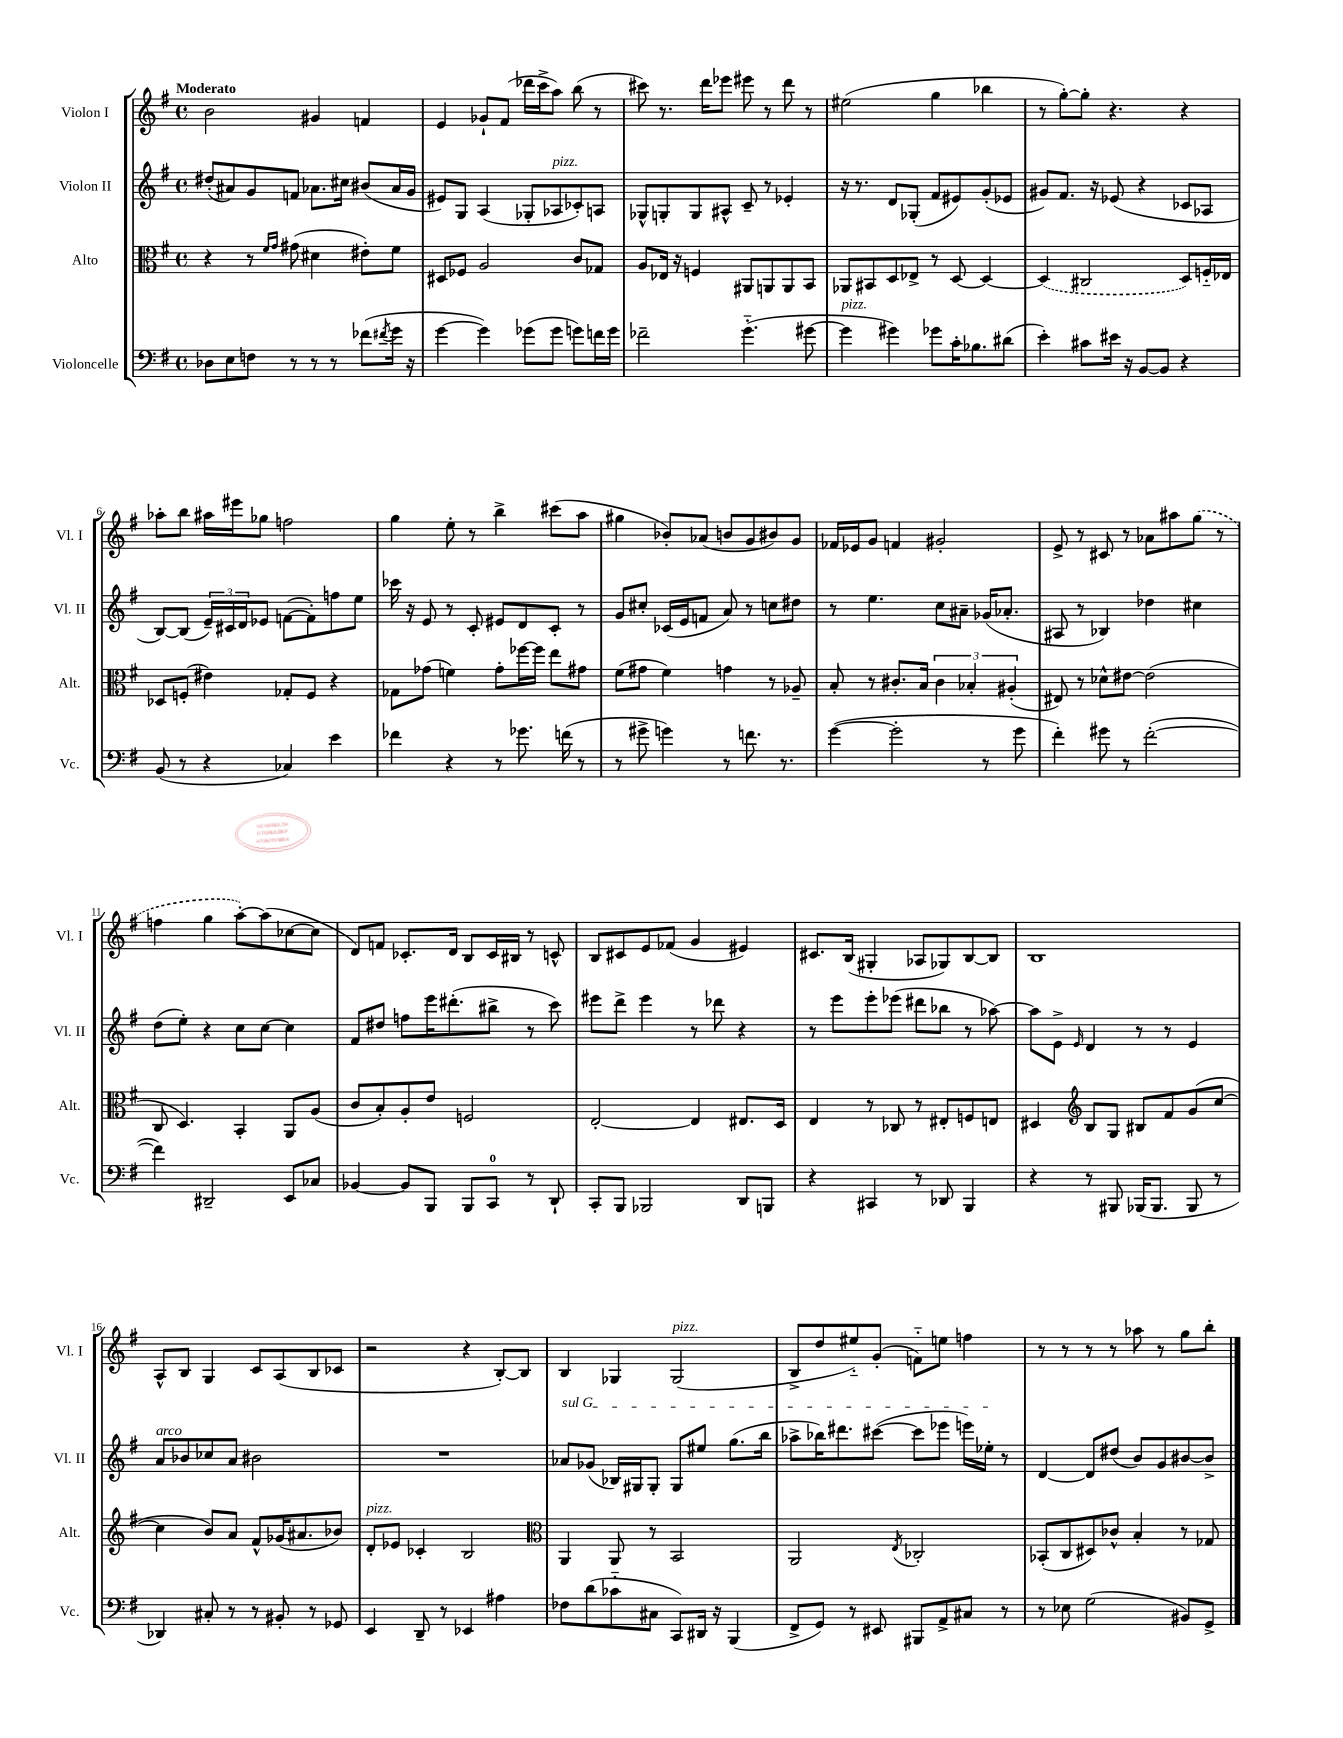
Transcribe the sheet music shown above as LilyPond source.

<<
\new StaffGroup <<
\new Staff = "s0" \with { instrumentName = "Violon I" shortInstrumentName = "Vl. I" } {
    \clef treble \key g \major \defaultTimeSignature \time 4/4 \tempo "Moderato"
    b'2 gis'4 f'4 |
    e'4 ges'8-! fis'8( des'''16 c'''16-> a''8) b''8( r8 |
    cis'''8) r8. d'''16 ees'''8 eis'''8 r8 d'''8 r8 |
    eis''2( g''4 bes''4 |
    r8 g''8~-.) g''8-. r4. r4 |
    aes''8-. b''8 ais''16 eis'''16 ges''8 f''2 |
    g''4 e''8-. r8 b''4-> cis'''8( a''8 |
    gis''4 bes'8-.) aes'8( b'8 g'8 bis'8) g'8 |
    fes'16 ees'16 g'8 f'4 gis'2-. |
    e'8-> r8 cis'8 r8 aes'8 ais''8 \once \slurDashed g''8( r8 |
    f''4 g''4 a''8~-.) a''8( ces''8~ ces''8 |
    d'8) f'8 ces'8.-. d'16 b8 ces'16 bis16 r8 c'8-^ |
    b8 cis'8 e'8 fes'8( g'4 eis'4) |
    cis'8. b16( gis4-. aes8 ges8) b8~ b8 |
    b1 |
    a8-^ b8 g4 c'8 a8( b8 ces'8 |
    r2 r4 b8~-.) b8 |
    b4 ges4 ges2^\markup { \italic "pizz." }( |
    b8-> d''8 eis''8-_) g'8-.( f'8-_) e''8 f''4 |
    r8 r8 r8 r8 aes''8 r8 g''8 b''8-. \bar "|." |
}
\new Staff = "s1" \with { instrumentName = "Violon II" shortInstrumentName = "Vl. II" } {
    \clef treble \key g \major \defaultTimeSignature \time 4/4
    dis''8-.( ais'8) g'8 f'8 aes'8. cis''16 bis'8( aes'16 g'16 |
    eis'8) g8 a4( ges8-. aes8^\markup { \italic "pizz." } ces'8-.) a8 |
    ges8-^ g8-. g8 ais8-^ c'8-- r8 ees'4-. |
    r16 r8. d'8 ges8-.( fis'8 eis'8) g'8-.( ees'8 |
    gis'8) fis'8. r16 ees'8( r4 ces'8 aes8 |
    b8~) b8( \tuplet 3/2 { e'16--) cis'16 d'16 } ees'8 f'8~( f'8-.) f''8 e''8 |
    ces'''16 r16 e'8 r8 c'8-. eis'8 d'8 c'8-. r8 |
    g'8 cis''8-. ces'16( e'16 f'8 a'8) r8 c''8 dis''8 |
    r8 e''4. c''8 ais'8-- ges'16( aes'8.-. |
    ais8 r8 bes4) des''4 cis''4 |
    d''8( e''8-.) r4 c''8 c''8~ c''4 |
    fis'8 dis''8 f''8 e'''16 dis'''8.-.( bis''8-> r8 c'''8) |
    eis'''8 d'''8-> eis'''4 r8 des'''8 r4 |
    r8 e'''8 e'''8-. ees'''8( dis'''8 bes''8 r8 aes''8~) |
    aes''8 e'8-> \grace { e'16 } d'4 r8 r8 e'4 |
    a'8^\markup { \italic "arco" } bes'8 ces''8 a'8 bis'2 |
    R1 |
    \once \override TextSpanner.bound-details.left.text = \markup { \italic "sul G" } aes'8\startTextSpan ges'8( bes16) gis16 gis8-. gis8 eis''8 g''8.( b''16 |
    aes''8-> bes''16) dis'''8. cis'''8~( cis'''8 ees'''8 e'''16) ees''16-.\stopTextSpan r8 |
    d'4~ d'8 dis''8( b'8) g'8 bis'8~ bis'8-> \bar "|." |
}
\new Staff = "s2" \with { instrumentName = "Alto" shortInstrumentName = "Alt." } {
    \clef alto \key g \major \defaultTimeSignature \time 4/4
    r4 r8 \grace { fis'16 g'16 } gis'8( dis'4 eis'8-.) fis'8 |
    dis8 fes8 a2 c'8 ges8 |
    a8 ees16 r16 f4 ais,8 a,8 a,8 b,8 |
    aes,8 bis,8 d8 ees8-> r8 d8~ d4~ |
    \once \slurDashed d4( cis2 d8) f16-_ ees16 |
    des8 f8-.( eis'4) ges8-. f8 r4 |
    ges8 ges'8( f'4) ges'8-. fes''16~ fes''16 e''8 gis'8 |
    fis'8( gis'8 fis'4) g'4 r8 aes8-- |
    b8-. r8 cis'8.-. b16 \tuplet 3/2 { cis'4 bes4-. ais4-.( } |
    eis8) r8 des'8-^ eis'8~ eis'2( |
    c8 d4.) b,4-. a,8 a8( |
    c'8 b8-.) a8-. e'8 f2 |
    e2~-. e4 eis8. d16 |
    e4 r8 ces8 r8 eis8-. f8 e8 |
    dis4 \clef treble b8 g8 bis8 fis'8 g'8( c''8~ |
    c''4 b'8) a'8 fis'8-^ ges'16( ais'8. bes'8) |
    d'8-.^\markup { \italic "pizz." } ees'8 ces'4-. b2 |
    \clef alto a,4 a,8 r8 b,2 |
    a,2 \acciaccatura { e8 } ces2-. |
    bes,8-.( c8 dis8) ces'8-^ b4-. r8 ges8 \bar "|." |
}
\new Staff = "s3" \with { instrumentName = "Violoncelle" shortInstrumentName = "Vc." } {
    \clef bass \key g \major \defaultTimeSignature \time 4/4
    des8 e8 f8 r8 r8 r8 fes'8( \acciaccatura { fis'8 } g'16 r16 |
    g'4~ g'4) ges'8( ges'8 g'8) f'16 g'16 |
    fes'2-- g'4.-_( gis'8~ |
    gis'4^\markup { \italic "pizz." } gis'4) ges'8 c'16-. bes8. dis'8( |
    e'4-.) cis'8 eis'16 r16 b,8~ b,8 r4 |
    b,8( r8 r4 ces4) e'4 |
    fes'4 r4 r8 ges'8. f'16( r8 |
    r8 gis'8-> g'4) r8 f'8. r8. |
    g'4~( g'2-. r8 g'8 |
    fis'4-.) gis'8 r8 fis'2~-.( |
    fis'4) dis,2-- e,8 ces8 |
    bes,4~ bes,8 b,,8 b,,8 c,8-0 r8 d,8-! |
    c,8-. b,,8 bes,,2 d,8 b,,8 |
    r4 cis,4 r8 des,8 b,,4 |
    r4 r8 bis,,8 bes,,16( bes,,8. bes,,8 r8 |
    des,4) cis8-. r8 r8 bis,8-. r8 ges,8 |
    e,4 d,8-- r8 ees,4 ais4 |
    fes8 d'8( ces'8-_ cis8 c,8) dis,16 r16 b,,4( |
    fis,8-> g,8) r8 eis,8 bis,,8 a,8-> cis8 r8 |
    r8 ees8 g2( bis,8) g,8-> \bar "|." |
}
>>
>>
